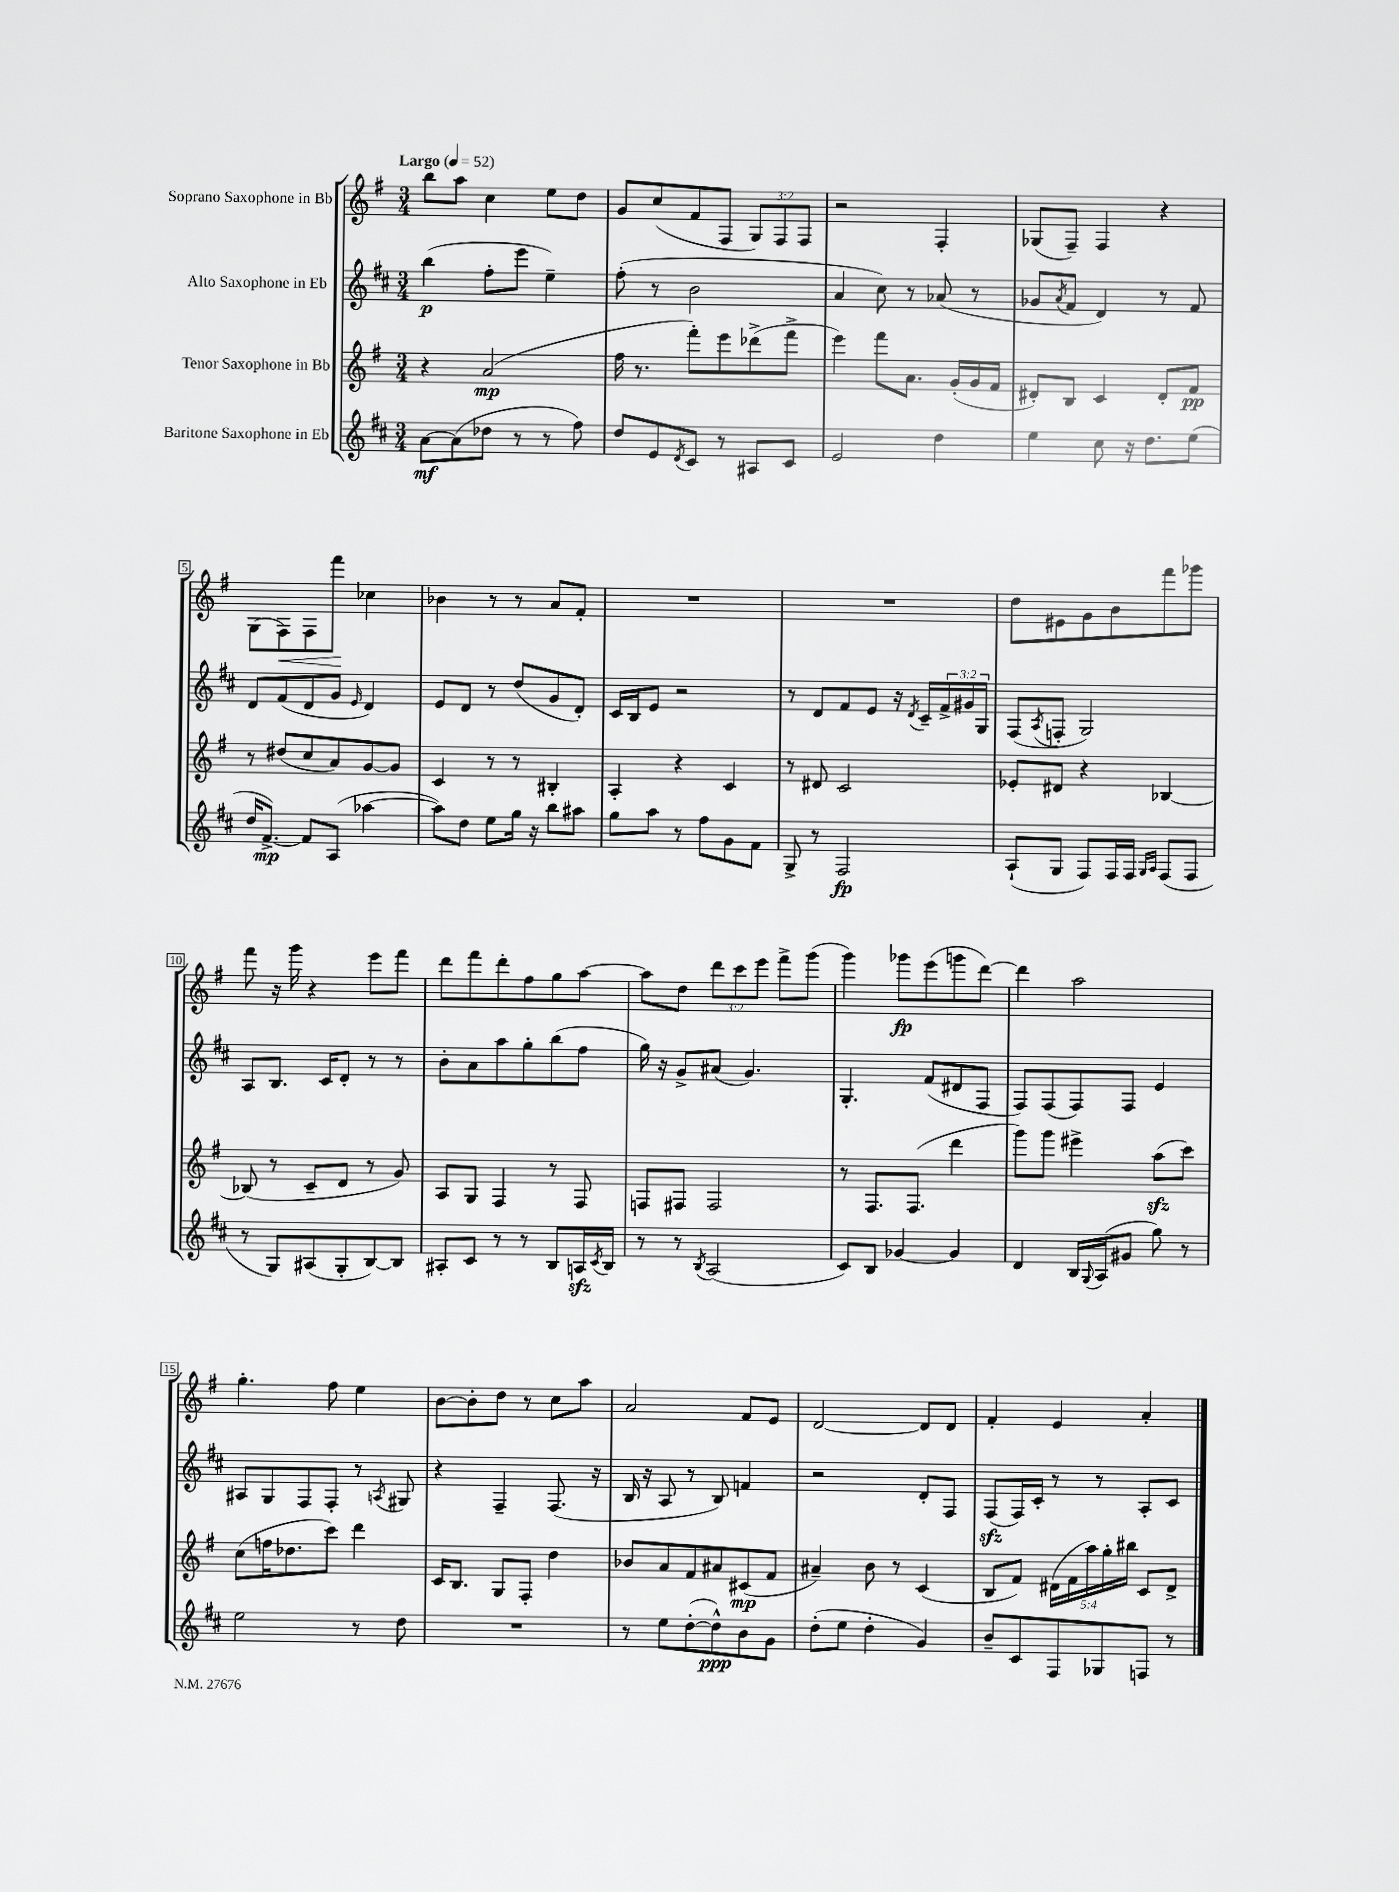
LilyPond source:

<<
\new StaffGroup <<
\new Staff = "s0" \with { instrumentName = "Soprano Saxophone in Bb" } {
    \clef treble \key g \major \numericTimeSignature \time 3/4 \override Staff.TupletNumber.text = #tuplet-number::calc-fraction-text \tempo "Largo" 4 = 52
    b''8 a''8 c''4 e''8 d''8 |
    g'8 c''8( fis'8 fis8 \tuplet 3/2 { g8) fis8 fis8 } |
    r2 fis4-. |
    ges8( fis8--) fis4 r4 |
    g8( fis8\<) fis8 fis'''8\! ces''4 |
    bes'4 r8 r8 a'8 fis'8-. |
    R2. |
    R2. |
    d''8 eis'8 g'8 b'8 fis'''8 ges'''8 |
    fis'''8 r16 g'''16 r4 e'''8 fis'''8 |
    d'''8 fis'''8 d'''8-. fis''8 g''8 a''8~ |
    a''8 d''8 \tuplet 3/2 { d'''8 c'''8 e'''8 } fis'''8-> g'''8( |
    g'''4) ges'''8\fp e'''8( g'''8 d'''8~) |
    d'''4 a''2 |
    g''4.-. fis''8 e''4 |
    b'8~ b'8-. d''8 r8 c''8 a''8 |
    a'2 fis'8 e'8 |
    d'2~ d'8 d'8 |
    fis'4-. e'4 a'4-. \bar "|." |
}
\new Staff = "s1" \with { instrumentName = "Alto Saxophone in Eb" } {
    \clef treble \key d \major \numericTimeSignature \time 3/4 \override Staff.TupletNumber.text = #tuplet-number::calc-fraction-text
    b''4\p( fis''8-. e'''8 e''4--) |
    fis''8-.( r8 b'2 |
    a'4 cis''8) r8 aes'8( r8 |
    ges'8 \acciaccatura { a'8 } fis'8 d'4) r8 fis'8 |
    d'8 fis'8( d'8 g'8 \grace { e'16 } d'4) |
    e'8 d'8 r8 d''8( g'8 d'8-.) |
    cis'16 b16 e'8 r2 |
    r8 d'8 fis'8 e'8 r16 \acciaccatura { d'8 } cis'16-- \tuplet 3/2 { fis'16-> gis'16 g16 } |
    fis8( \acciaccatura { a8 } f8-. g2) |
    a8 b8. cis'16 d'8-. r8 r8 |
    b'8-. a'8 a''8 g''8-. b''8( fis''8 |
    g''16) r16 g'8-> ais'8( g'4.) |
    g4.-. fis'8( dis'8 fis8 |
    fis8) fis8( fis8) fis8 e'4 |
    ais8 g8 fis8 fis8-. r8 \acciaccatura { a8 } gis8 |
    r4 fis4-- fis8.( r16 |
    b16 r16 a8 r8 b8) f'4 |
    r2 d'8-. fis8 |
    fis8\sfz( fis16) cis'16-. r8 r8 a8-. cis'8 \bar "|." |
}
\new Staff = "s2" \with { instrumentName = "Tenor Saxophone in Bb" } {
    \clef treble \key g \major \numericTimeSignature \time 3/4 \override Staff.TupletNumber.text = #tuplet-number::calc-fraction-text
    r4 a'2\mp( |
    fis''16 r8. fis'''8-.) e'''8 des'''8->( fis'''8-> |
    e'''4) fis'''8 a'8. g'16-.( g'16 fis'16 |
    dis'8-.) b8 c'4 dis'8-. fis'8\pp |
    r8 dis''8( c''8 a'8) g'8~ g'8 |
    c'4 r8 r8 bis4-. |
    a4-. r4 c'4 |
    r8 dis'8 c'2 |
    ees'8-. dis'8 r4 bes4~ |
    bes8( r8 c'8-- d'8 r8 g'8) |
    a8 g8 fis4 r8 fis8 |
    f8 fis8 fis2 |
    r8 fis8. fis8.( d'''4 |
    g'''8) g'''8 eis'''4-> a''8\sfz( c'''8) |
    c''8( f''16 des''8. c'''8) d'''4 |
    c'16 b8. g8 fis8-. d''4 |
    bes'8 a'8 fis'8 ais'8 cis'8\mp( fis'8 |
    ais'4--) b'8 r8 c'4( |
    b8 fis'8) \tuplet 5/4 { dis'16( fis'16 a''16) g''16-. bis''16 } c'8 dis'8-> \bar "|." |
}
\new Staff = "s3" \with { instrumentName = "Baritone Saxophone in Eb" } {
    \clef treble \key d \major \numericTimeSignature \time 3/4
    a'8~\mf a'8( des''8 r8 r8 fis''8) |
    d''8 e'8 \acciaccatura { d'8 } cis'8 r8 ais8 cis'8 |
    e'2 d''4 |
    e''4 cis''8 r16 d''8. e''8( |
    d''16 fis'8.~->\mp) fis'8 a8( aes''4~ |
    aes''8) d''8 e''8 g''16 r16 b''8 ais''8 |
    g''8 a''8 r8 fis''8 g'8 fis'8 |
    g8-> r8 fis2\fp |
    a8-!( g8 fis8) fis16 fis16 \grace { g16 a16 } fis8( fis8 |
    r8 g8) ais8( g8-. b8~) b8 |
    ais8-. cis'8 r8 r8 b8 a16\sfz \acciaccatura { cis'8 } b16 |
    r8 r8 \acciaccatura { b8 } a2( |
    cis'8) b8 ges'4~ ges'4 |
    d'4 b16 \appoggiatura { g8 } a16( gis'8 g''8) r8 |
    e''2 r8 d''8 |
    R2. |
    r8 e''8 d''8~-.( d''8-^\ppp) b'8 g'8 |
    d''8-.( e''8 d''4-. g'4) |
    b'8-- cis'8 fis8 ges8 f8 r8 \bar "|." |
}
>>
>>
\layout { \context { \Score \override BarNumber.stencil = #(make-stencil-boxer 0.1 0.3 ly:text-interface::print) } }
